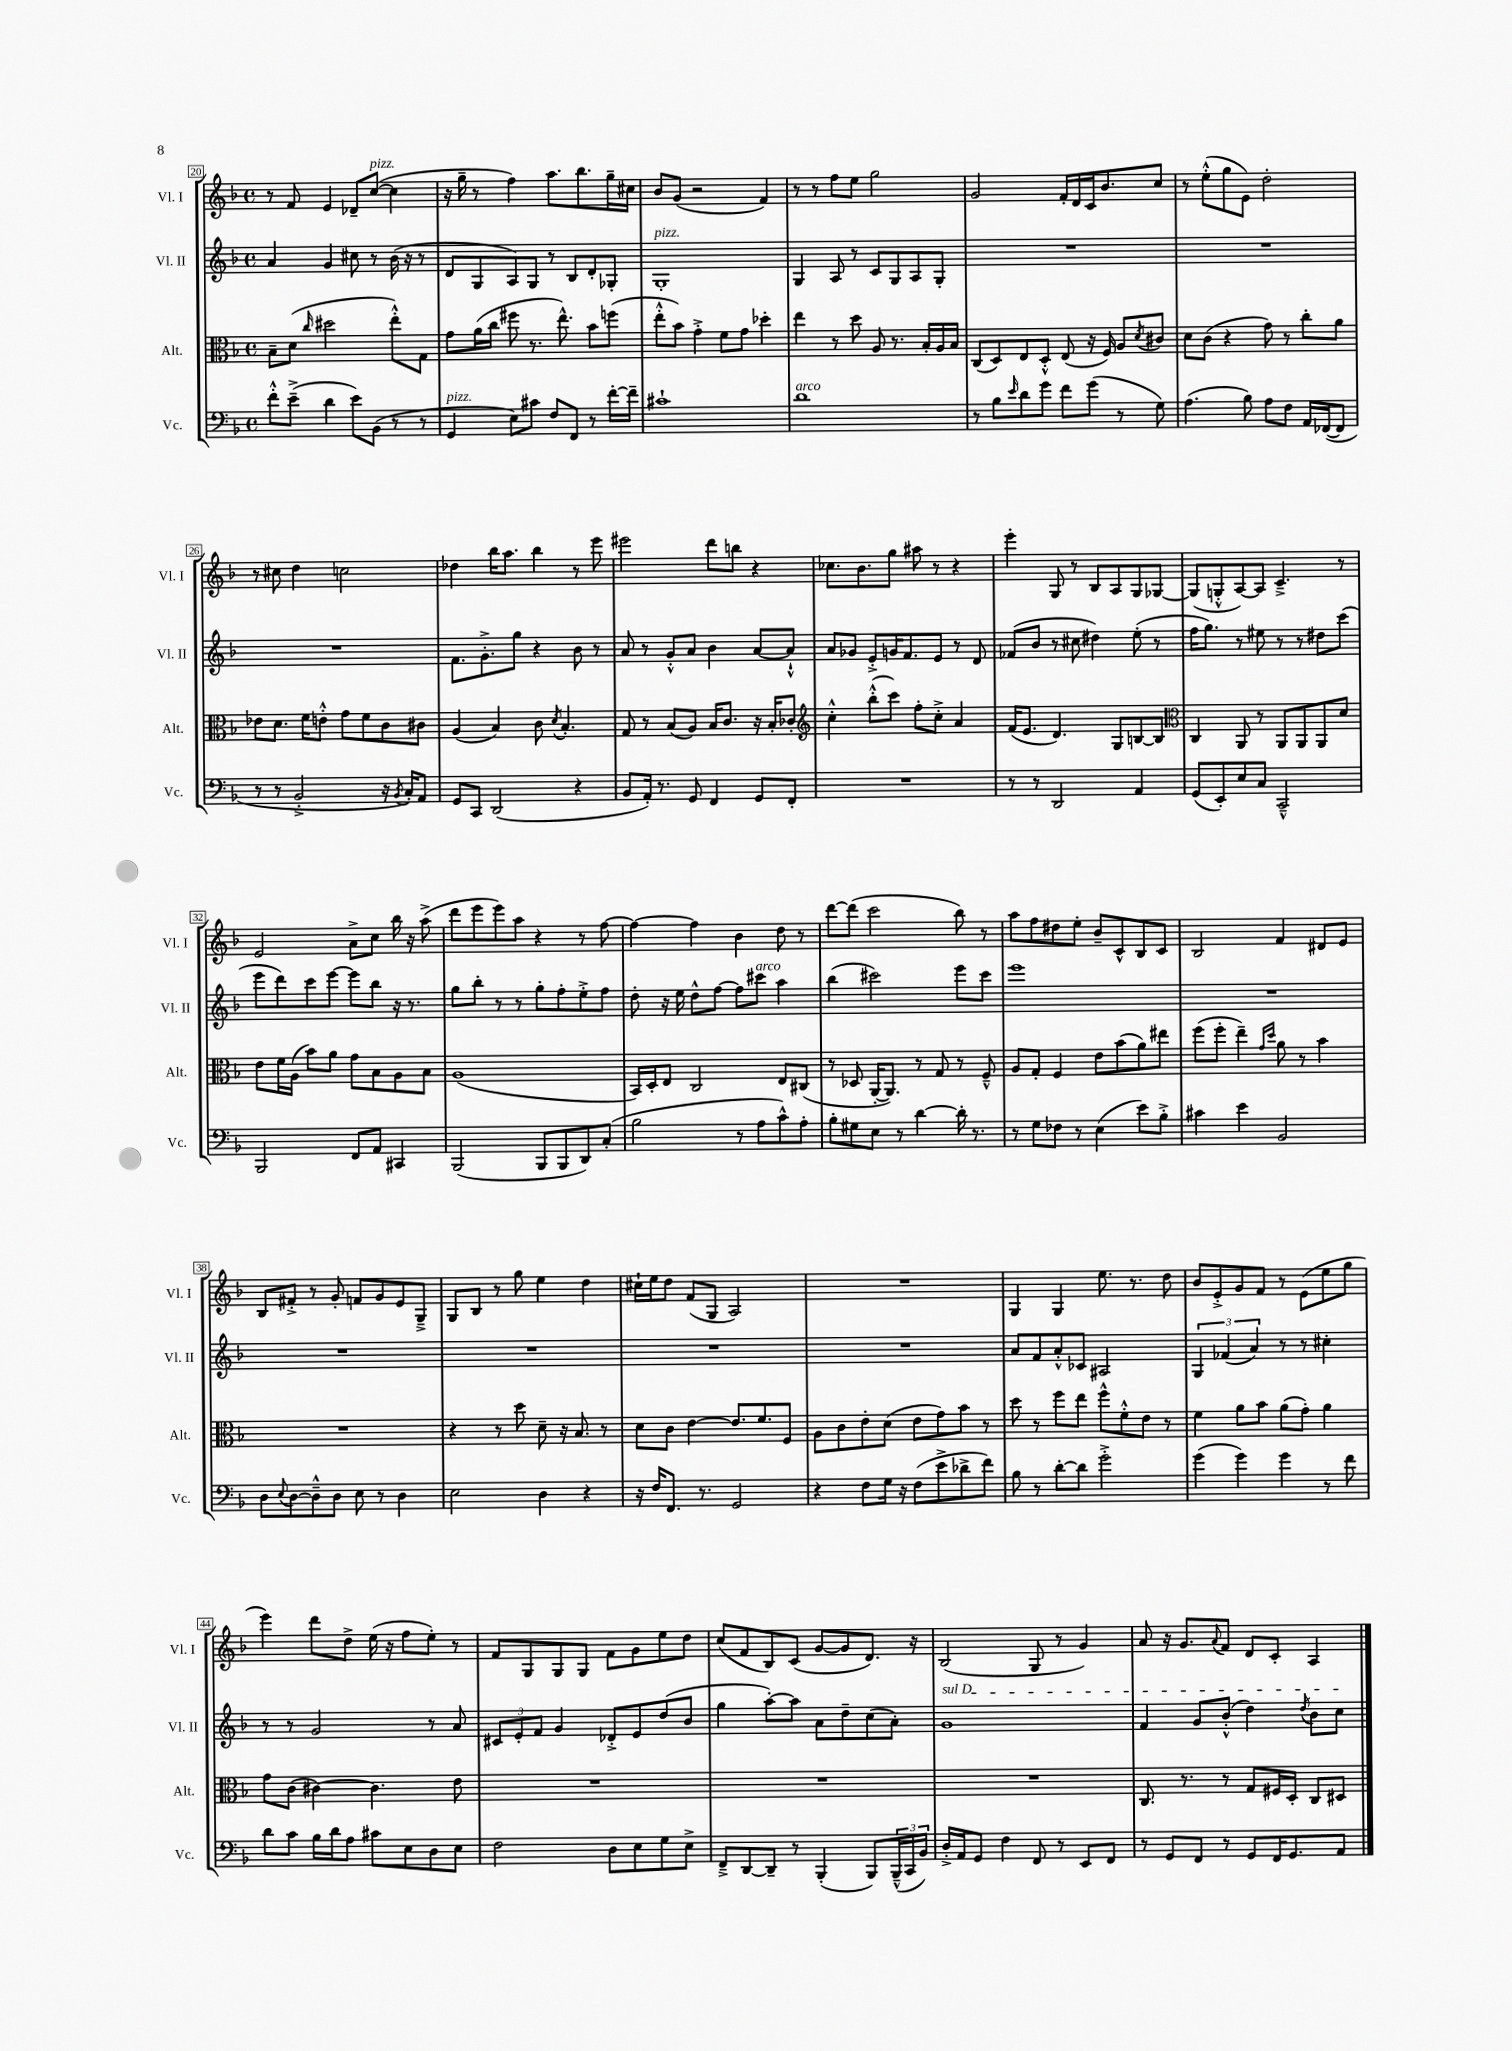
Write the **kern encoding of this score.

**kern	**kern	**kern	**kern
*staff4	*staff3	*staff2	*staff1
*clefF4	*clefC3	*clefG2	*clefG2
*k[b-]	*k[b-]	*k[b-]	*k[b-]
*M4/4	*M4/4	*M4/4	*M4/4
*met(c)	*met(c)	*met(c)	*met(c)
8f'^^\L	8B-~\L	4a/	8r
(8e~^\J	(8d\J	.	8f/
.	16qqcc/	.	.
4d\	2dd#\	4g/	4e/
8e\L)	.	8cc#\	8d-~/L
(8BB-\J	.	8r	([8cc/J
8r	8ee'^^\L)	(16b-\	4cc\]
.	.	16r	.
8r	8G\J	8r	.
=	=	=	=
4GG/	8g\L	8d/L	16r
.	.	.	16gg~\
.	(16a\L	8G/	8r
.	16cc\JJ	.	.
8E\L)	8ff#\	8A/)	4ff\)
8c#\J	8.r	8G/J	.
8F/L	.	8r	8.aa\L
.	8.ee^^\)	.	.
8FF/J	.	8B-/L	.
.	.	.	8.bb-\
8r	8b-\L	8d'/	.
[16f'\LL	(8ff\J	8G-'/J	16gg~\L
16f~\]JJ	.	.	16cc#\JJ
=	=	=	=
1c#`	8ee'^^\L	1G'	8b-/L
.	8b-\J)	.	(8g/J
.	4g'^\	.	2r
.	8f\L	.	.
.	8g\J	.	.
.	4dd-'\	.	4f/)
=	=	=	=
1d	4ee\	4G/	8r
.	.	.	8r
.	8r	8A/	8ff\L
.	8dd\	8r	8ee\J
.	8A/	8c/L	2gg\
.	8.r	8G/	.
.	.	8A/	.
.	16B-'/LL	.	.
.	16A/	8G'/J	.
.	16B-/JJ	.	.
=	=	=	=
8r	(8C/L	1r	2g/
8B-\L	8D/)	.	.
16qqe/	.	.	.
8d\	8E/	.	.
8g\J	8D'^^/J	.	.
8f\L	(8E/	.	16f'/LL
.	.	.	16d/
(8g\J	16r	.	16c/J
.	16F/)	.	8.b-/
8r	8A/L	.	.
.	8qd/	.	.
8G\)	8c#/J	.	8cc/J
=	=	=	=
(4.A\	8d\L	1r	8r
.	(8c\J	.	(8ee'^^\L
.	4r	.	8gg\
8B-\)	.	.	8e\J)
8A\L	8g\)	.	2dd'\
8F\J	8r	.	.
16AA/LL	8cc'\L	.	.
([16FF-/J	.	.	.
8FF-/]J	8a\J	.	.
=	=	=	=
8r	8e-\L	1r	8r
8r	8.d\J	.	8cc#\
2BB-'^/	.	.	4dd\
.	16f\LK	.	.
.	8e'^^\J	.	.
.	8g\L	.	2cc\
.	8f\	.	.
16r	8c\	.	.
8qBB-/	.	.	.
16C'/LK)	.	.	.
8AA/J	8c#\J	.	.
=	=	=	=
8GG/L	(4A/	8.f\L	4dd-\
8CC/J	.	.	.
.	.	8.g'^\	.
(2DD/	4B-/)	.	16bb-\LK
.	.	.	8.aa\J
.	.	8gg\J	.
.	8c\	4r	4bb-\
.	8qd/	.	.
.	4.B-'/	.	.
4r	.	8b-\	8r
.	.	8r	8eee\
=	=	=	=
8BB-/L	8G/	8a/	2eee#\
16AA'/Jk)	8r	8r	.
8.r	.	.	.
.	(8B-/L	8g'^^/L	.
8GG/	8A/J)	8a/J	.
4FF/	16B-/LK	4b-\	8ddd\L
.	8.c/J	.	.
.	.	.	8bb\J
8GG/L	16r	[8a/L	4r
.	16B-'/LK	.	.
8FF'/J	8c-'/J	8a`^^/]J	.
=	=	=	=
*	*clefG2	*	*
1r	4cc'^^\	8a/L	8.cc-\L
.	.	8g-/J	.
.	.	.	8.b-\
.	(8bb-'^^\L	8e'^/L	.
.	8ccc\J)	16g/K	8gg\J
.	.	8.f/	.
.	8ff'\L	.	8aa#\
.	8cc'^\J	8e/J	8r
.	4a/	8r	4r
.	.	8d/	.
=	=	=	=
8r	(16f/LK	(8f-/L	4eee'\
.	8.e/J	.	.
8r	.	8b-/J	.
2DD/	4.d/)	8r	8G/
.	.	8cc#\	8r
.	.	4dd#\)	8B-/L
.	8G/L	.	8A/
4AA/	[8B/	(8ee'\	8G/
.	8B/]J	8r	[8G-/J
=	=	=	=
*	*clefC3	*	*
(8GG/L	4C/	16ff\LK	(8G-/]L
.	.	8.gg\J)	.
8EE'/)	.	.	8G'^^/
8E/	8AA/	8r	[8A/)
8C/J	8r	8ee#\	8A/]J
2CC~^^/	8AA/L	8r	4.c~^/
.	8AA/	8r	.
.	8AA/	8dd#\L	.
.	8d/J	(8ccc\J	8r
=	=	=	=
2BBB-/	8e\L	8eee\L	2e/
.	16f\L	8ddd\)	.
.	(16A\JJ	.	.
.	8b-\L)	8ccc\	.
.	8a\J	[8eee\J	.
8FF/L	8g\L	8eee\]L	8a^\L
8AA/J	8B-\	8bb-\J	8cc\J
4CC#/	8A\	16r	16bb-\
.	.	8.r	16r
.	8B-\J	.	(8aa^\
=	=	=	=
(2BBB-/	(1A	8gg\L	8ddd\L
.	.	8bb-'\J	8eee\
.	.	8r	8eee\)
.	.	8r	8aa\J
8BBB-/L	.	8gg'\L	4r
8BBB-/	.	8ff'\	.
8DD/)	.	8ee'^\	8r
(8C'/J	.	8ff\J	[8ff\
=	=	=	=
2B-\	16BB-/LL)	8dd'\	4ff\_
.	16D'/J	.	.
.	8E/J	16r	.
.	.	16ee\	.
.	2C/	8dd^^\L	4ff\]
.	.	[8ff\J	.
8r	.	8ff\]L	4b-\
8A\L	.	8ccc#\J	.
8c^^\)	8E/L	4aa\	8dd\
8A'\J	(8C#/J	.	8r
=	=	=	=
8B-'\L	8r	(4bb-\	[8ddd\L
8G#\	8D-/	.	(8ddd\]J
8E\J	[16AA'/LK	2ccc#\)	2ccc\
.	8.AA/]J)	.	.
8r	.	.	.
[4d\	8r	.	.
.	8G/	.	.
16d'\]	8r	8eee\L	8bb-\)
8.r	.	.	.
.	8F~^^/	8ccc#\J	8r
=	=	=	=
8r	8A/L	1eee	8aa\L
8G\L	8G'/J	.	8ff\
8F-\J	4F/	.	8dd#\
8r	.	.	8ee'\J
(4E\	8e\L	.	8b-~/L
.	(8b-\	.	8c^^/
8e\L)	8a\)	.	8B-/
8B-'^\J	8ee#\J	.	8c/J
=	=	=	=
4c#\	(8ff\L	1r	2B-/
.	8ff'\J	.	.
4e\	4ee~\)	.	.
.	16qqg/LL	.	.
.	16qqdd/JJ	.	.
2BB-/	8a\	.	4f/
.	8r	.	.
.	4b-\	.	8d#/L
.	.	.	8e/J
=	=	=	=
8D\L	1r	1r	8B-/L
8qqE/	.	.	.
[8D\	.	.	8f#'^/J
8D~^^\]	.	.	8r
8D\J	.	.	8g'/
8E\	.	.	8f/L
8r	.	.	8g/
4D\	.	.	8e/
.	.	.	8G~^/J
=	=	=	=
2E\	4r	1r	8G/L
.	.	.	8B-/J
.	8r	.	8r
.	8dd\	.	8gg\
4D\	8d~\	.	4ee\
.	16r	.	.
.	8.B-/	.	.
4r	.	.	4dd\
.	8r	.	.
=	=	=	=
16r	8d\L	1r	16cc#`\LL
16F/LK	.	.	16ee\J
8.FF/J	8c\J	.	8dd\J
.	[4e\	.	(8f/L
8.r	.	.	.
.	.	.	8G/J
2GG/	8.e/]L	.	2A/)
.	8.f/	.	.
.	8F/J	.	.
=	=	=	=
4r	8A\L	1r	1r
.	8c\	.	.
8F\L	8e'\	.	.
16G\Jk	(8d\J	.	.
16r	.	.	.
(8F\L	8e\L	.	.
8e^\	8g\)	.	.
8d-^\	8b-\J	.	.
8f\J)	8r	.	.
=	=	=	=
8B-\	8dd\	8a/L	4G/
8r	8r	8f/	.
[8d'\L	8ff\L	8a'^^/	4G/
8d\]J	8ee\J	8c-/J	.
2g'^\	8ff^^\L	2A#/	8.ee\
.	8f'^^\	.	.
.	.	.	8.r
.	8e\J	.	.
.	8r	.	8dd\
=	=	=	=
(4g\	4f\	6G/	8b-/L
.	.	.	8e'^/
.	.	(6f-/	.
4g\)	8a\L	.	8g/
.	.	6a/)	.
.	8b-\J	.	8f/J
4g\	(8a\L	8r	8r
.	8g'\J)	8r	(8e\L
8r	4a\	4cc#'\	8ee\
8f\	.	.	8gg\J
=	=	=	=
8d\L	8g\L	8r	4eee\)
8c\J	(8c\J	8r	.
16B-\LL	[4c#\)	2g/	8ddd\L
16d\J	.	.	.
8A\J	.	.	8dd^\J
8c#\L	4.c#\]	.	(16ee\
.	.	.	16r
8E\	.	.	8ff\L
8D\	.	8r	8ee'\J)
8E\J	8e\	8a/	8r
=	=	=	=
2F\	1r	12c#/L	8f/L
.	.	12e'/	.
.	.	.	8G/
.	.	12f/J	.
.	.	4g/	8G/
.	.	.	8G/J
8D\L	.	8d-'^/L	8f\L
8E\	.	8e/	8g\
8G\	.	(8dd/	8ee\
8E^\J	.	8b-/J	8dd\J
=	=	=	=
8FF~^/L	1r	4gg\	(8cc/L
[8DD/	.	.	8f/
8DD~/]J	.	[8aa'\L)	8B-/)
8r	.	8aa\]J	(8c/J
(4BBB-'/	.	8a\L	[8g/L
.	.	8dd~\	8g/]
8BBB-/L)	.	(8cc\	8.d/J)
(24BBB-~^^/L	.	8a'\J)	.
24CC/	.	.	.
.	.	.	16r
24BB-/JJ)	.	.	.
=	=	=	=
16D'^/LL	1r	1g	(2B-/
16AA/J	.	.	.
8GG/J	.	.	.
4F\	.	.	.
8FF/	.	.	8G/
8r	.	.	8r
8EE/L	.	.	4g/)
8FF/J	.	.	.
=	=	=	=
8r	8.C/	4f/	8a/
8GG/L	.	.	16r
.	8.r	.	8.g/L
8FF/J	.	8g/L	.
.	.	.	8qqa/
8r	8r	(8b-'^^/J	8f/J
8GG/L	8G/L	4dd\)	8d/L
16FF/K	16F#/L	.	8c'/J
8.GG/	16D'/JJ	.	.
.	.	8qdd/	.
.	8C/L	8b-\L	4A/
8AA/J	8D#/J	8cc\J	.
==	==	==	==
*-	*-	*-	*-
